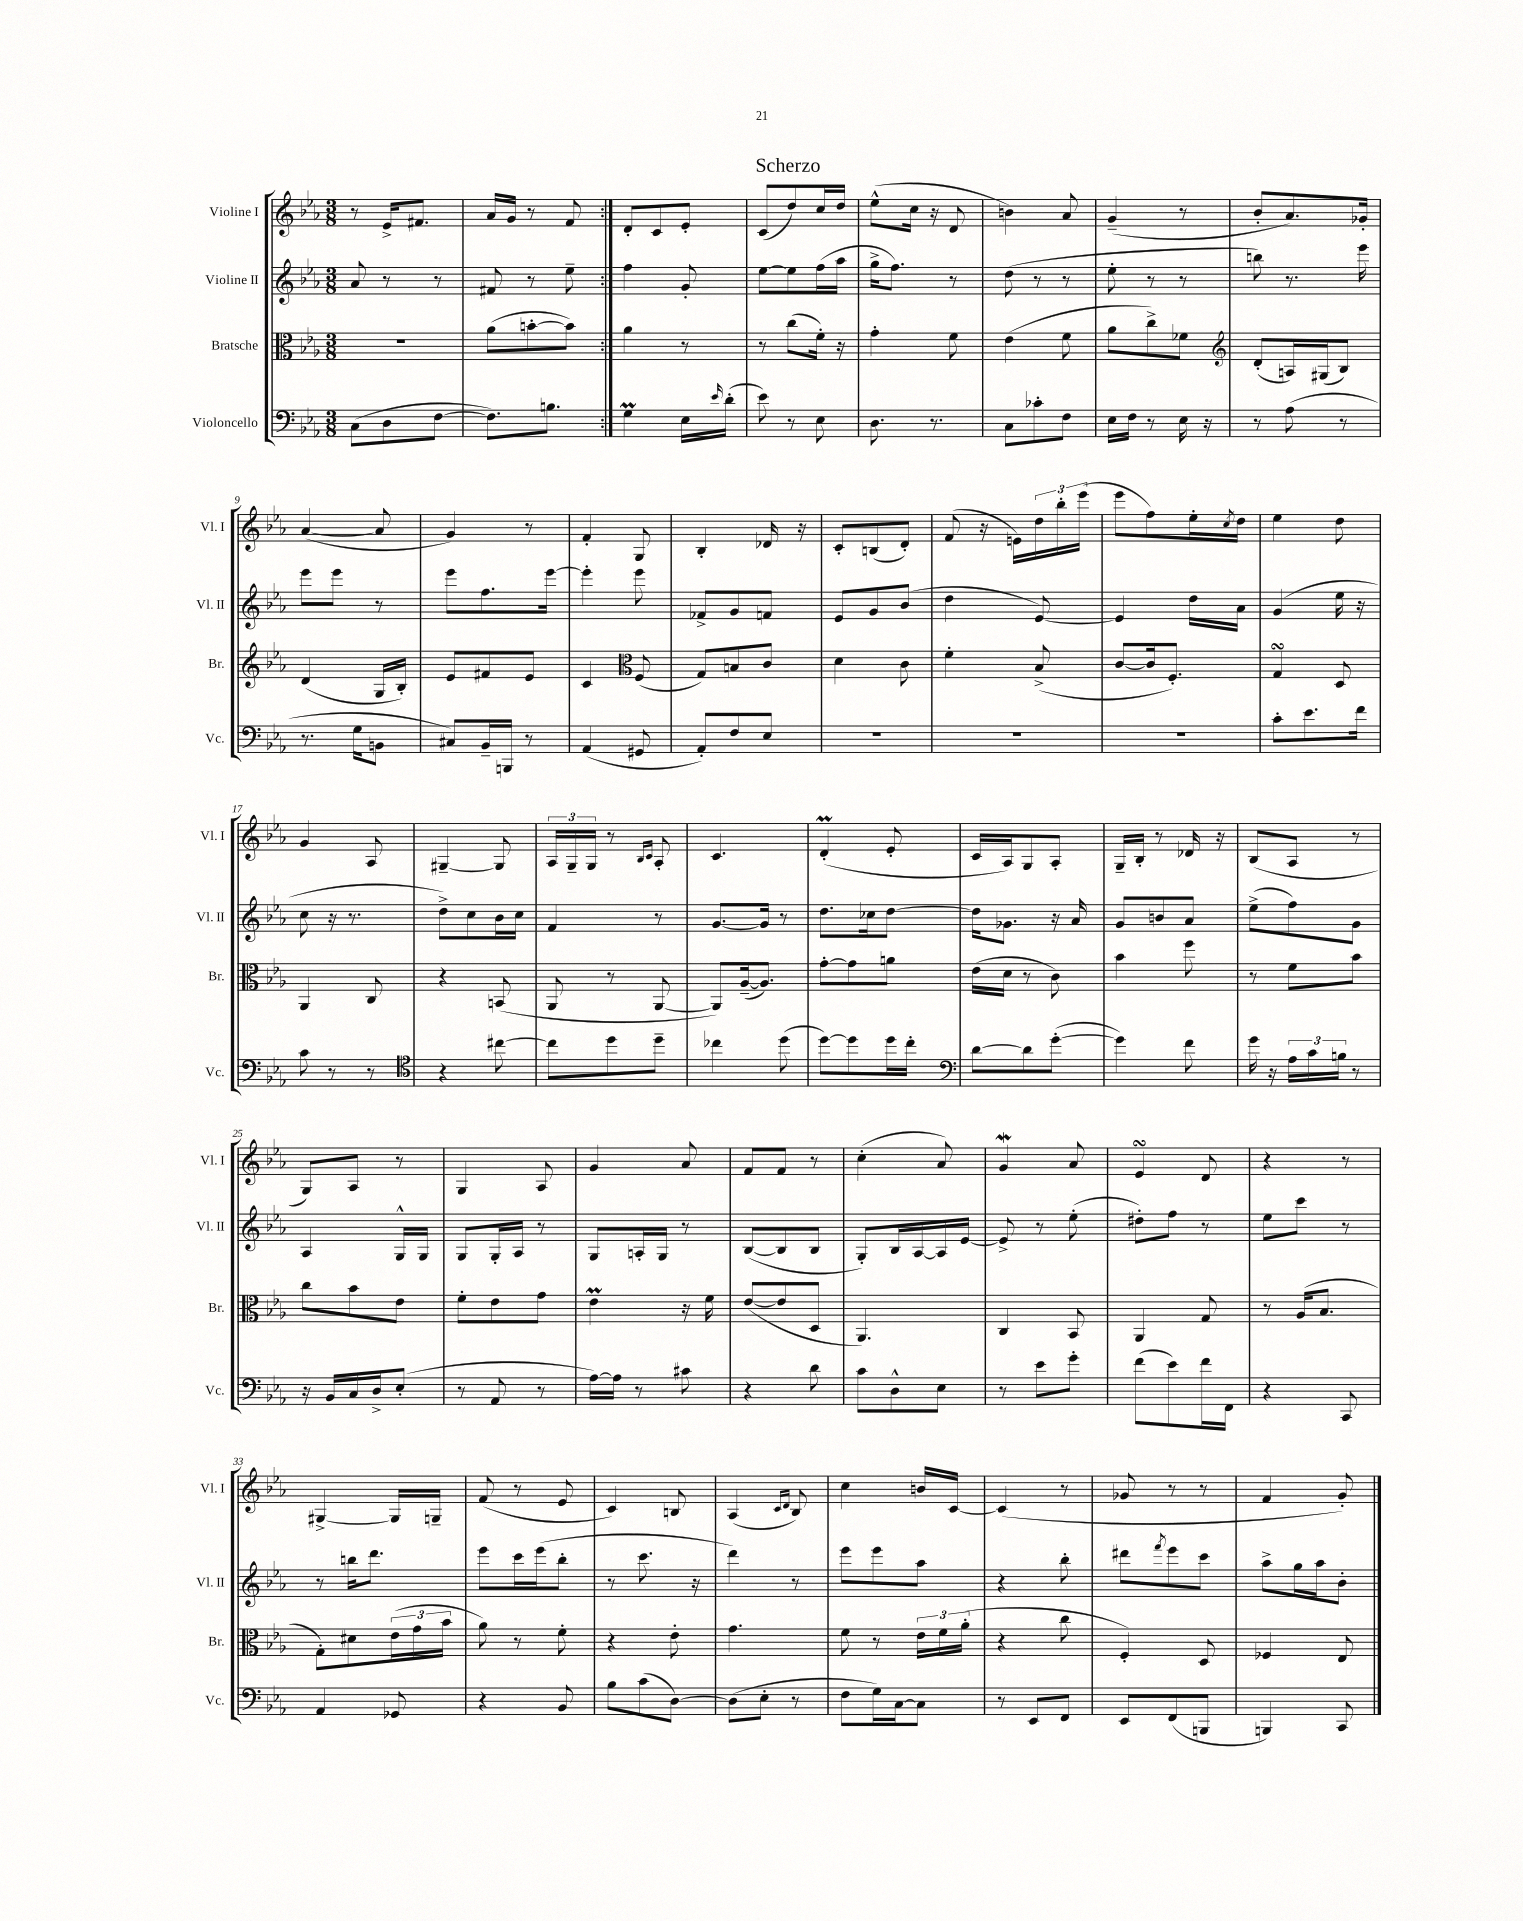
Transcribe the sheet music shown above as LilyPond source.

\header { title = "Scherzo" }
<<
\new StaffGroup <<
\new Staff = "s0" \with { instrumentName = "Violine I" shortInstrumentName = "Vl. I" } {
    \clef treble \key ees \major \numericTimeSignature \time 3/8
    \repeat volta 2 { r8 ees'16-> fis'8. |
    aes'16 g'16 r8 f'8 | }
    d'8-. c'8 ees'8-. |
    c'8( d''8) c''16 d''16 |
    ees''8-^( c''16 r16 d'8 |
    b'4) aes'8 |
    g'4--( r8 |
    bes'8-. aes'8.) ges'16-. |
    aes'4~( aes'8 |
    g'4) r8 |
    f'4-. g8 |
    bes4-. des'16 r16 |
    c'8-. b8( d'8-.) |
    f'8( r16 e'16) \tuplet 3/2 { d''16 bes''16-. ees'''16( } |
    ees'''8 f''8) ees''16-. \acciaccatura { c''8 } d''16 |
    ees''4 d''8 |
    g'4 aes8 |
    gis4~-- gis8 |
    \tuplet 3/2 { aes16 g16-- g16 } r8 \grace { bes16 c'16 } aes8-. |
    c'4. |
    d'4-.\prall( ees'8-. |
    c'16 aes16) g8 aes8-. |
    g16-- bes16-. r8 des'16 r16 |
    bes8( aes8 r8 |
    g8) aes8 r8 |
    g4 aes8 |
    g'4 aes'8 |
    f'8 f'8 r8 |
    c''4-.( aes'8) |
    g'4\mordent aes'8 |
    ees'4\turn d'8 |
    r4 r8 |
    gis4~-> gis16 g16-- |
    f'8( r8 ees'8 |
    c'4) b8 |
    aes4( \grace { c'16 d'16 } bes8) |
    c''4 b'16 c'16~ |
    c'4( r8 |
    ges'8 r8 r8 |
    f'4 g'8-.) \bar "|." |
}
\new Staff = "s1" \with { instrumentName = "Violine II" shortInstrumentName = "Vl. II" } {
    \clef treble \key ees \major \numericTimeSignature \time 3/8
    \repeat volta 2 { aes'8 r8 r8 |
    fis'8 r8 ees''8-- | }
    f''4 g'8-. |
    ees''8~ ees''8 f''16( aes''16 |
    g''16-> f''8.) r8 |
    d''8( r8 r8 |
    ees''8-. r8 r8 |
    b''8) r8. ees'''16 |
    ees'''8 ees'''8 r8 |
    ees'''8 f''8. ees'''16~ |
    ees'''4-. ees'''8 |
    fes'8-> g'8 f'8 |
    ees'8 g'8 bes'8( |
    d''4 ees'8~) |
    ees'4 d''16 aes'16 |
    g'4( ees''16 r16 |
    c''8 r16 r8. |
    d''8->) c''8 bes'16 c''16 |
    f'4 r8 |
    g'8.~ g'16 r8 |
    d''8. ces''16 d''8~ |
    d''16 ges'8. r16 aes'16 |
    g'8 b'8 aes'8 |
    ees''8->( f''8) g'8 |
    aes4 g16-^ g16 |
    g8 g16-. aes16 r8 |
    g8 a16-. g16 r8 |
    bes8~( bes8 bes8 |
    g8-.) bes16 aes16~ aes16 ees'16~ |
    ees'8-> r8 ees''8-.( |
    dis''8-.) f''8 r8 |
    ees''8 c'''8 r8 |
    r8 b''16 d'''8. |
    ees'''8 c'''16 ees'''16( bes''8-. |
    r8 c'''8. r16 |
    d'''4) r8 |
    ees'''8 ees'''8 aes''8 |
    r4 bes''8-. |
    dis'''8 \acciaccatura { f'''8 } ees'''8 c'''8 |
    aes''8-> g''16 aes''16 bes'8-. \bar "|." |
}
\new Staff = "s2" \with { instrumentName = "Bratsche" shortInstrumentName = "Br." } {
    \clef alto \key ees \major \numericTimeSignature \time 3/8
    \repeat volta 2 { R4. |
    aes'8( b'8~-. b'8) | }
    aes'4 r8 |
    r8 c''8( f'16-.) r16 |
    g'4-. f'8 |
    ees'4( f'8 |
    aes'8 c''8->) fes'8 |
    \clef treble d'8-.( a16) gis16( bes8) |
    d'4( g16 bes16-.) |
    ees'8 fis'8 ees'8 |
    c'4 \clef alto f8( |
    g8) b8 c'8 |
    d'4 c'8 |
    f'4-. bes8->( |
    c'8~ c'16 f8.-.) |
    g4\turn d8 |
    aes,4 c8 |
    r4 b,8( |
    aes,8 r8 aes,8~ |
    aes,8) aes16~--( aes8.) |
    g'8~-. g'8 a'8 |
    ees'16( d'16 r8 c'8) |
    bes'4 f''8 |
    r8 f'8 bes'8 |
    c''8 bes'8 ees'8 |
    f'8-. ees'8 g'8 |
    ees'4\prall r16 f'16 |
    ees'8~( ees'8 d8 |
    aes,4.) |
    c4 bes,8 |
    aes,4 g8 |
    r8 aes16( bes8. |
    g8-.) dis'8 \tuplet 3/2 { ees'16( g'16 bes'16 } |
    aes'8) r8 f'8-. |
    r4 ees'8-. |
    g'4. |
    f'8 r8 \tuplet 3/2 { ees'16 f'16 aes'16-.( } |
    r4 c''8 |
    f4-.) d8 |
    fes4 ees8 \bar "|." |
}
\new Staff = "s3" \with { instrumentName = "Violoncello" shortInstrumentName = "Vc." } {
    \clef bass \key ees \major \numericTimeSignature \time 3/8
    \repeat volta 2 { c8( d8 f8~ |
    f8.) b8. | }
    g4\prall ees16 \grace { ees'16 } d'16-.( |
    ees'8) r8 ees8 |
    d8. r8. |
    c8 ces'8-. f8 |
    ees16 f16 r8 ees16 r16 |
    r8 aes8( r8 |
    r8. g16 b,8 |
    cis8) bes,16-- b,,16 r8 |
    aes,4( gis,8 |
    aes,8-.) f8 ees8 |
    R4. |
    R4. |
    R4. |
    c'8-. ees'8. f'16 |
    c'8 r8 r8 |
    \clef tenor r4 cis''8~ |
    cis''8 d''8 d''8-- |
    ces''4 d''8( |
    d''8~) d''8 d''16 c''16-. |
    \clef bass d'8~ d'8 g'8~-.( |
    g'4) f'8 |
    g'16 r16 \tuplet 3/2 { aes16 c'16 b16 } r8 |
    r16 bes,16 c16 d16-> ees8-.( |
    r8 aes,8 r8 |
    aes16~) aes16 r8 cis'8 |
    r4 d'8 |
    c'8 d8-^ ees8 |
    r8 ees'8 g'8-. |
    f'8( ees'8) f'16 f,16 |
    r4 c,8 |
    aes,4 ges,8 |
    r4 bes,8 |
    bes8 c'8( d8~) |
    d8( ees8-. r8 |
    f8 g16) c16~ c8 |
    r8 ees,8 f,8 |
    ees,8 f,8( b,,8 |
    b,,4) c,8 \bar "|." |
}
>>
>>
